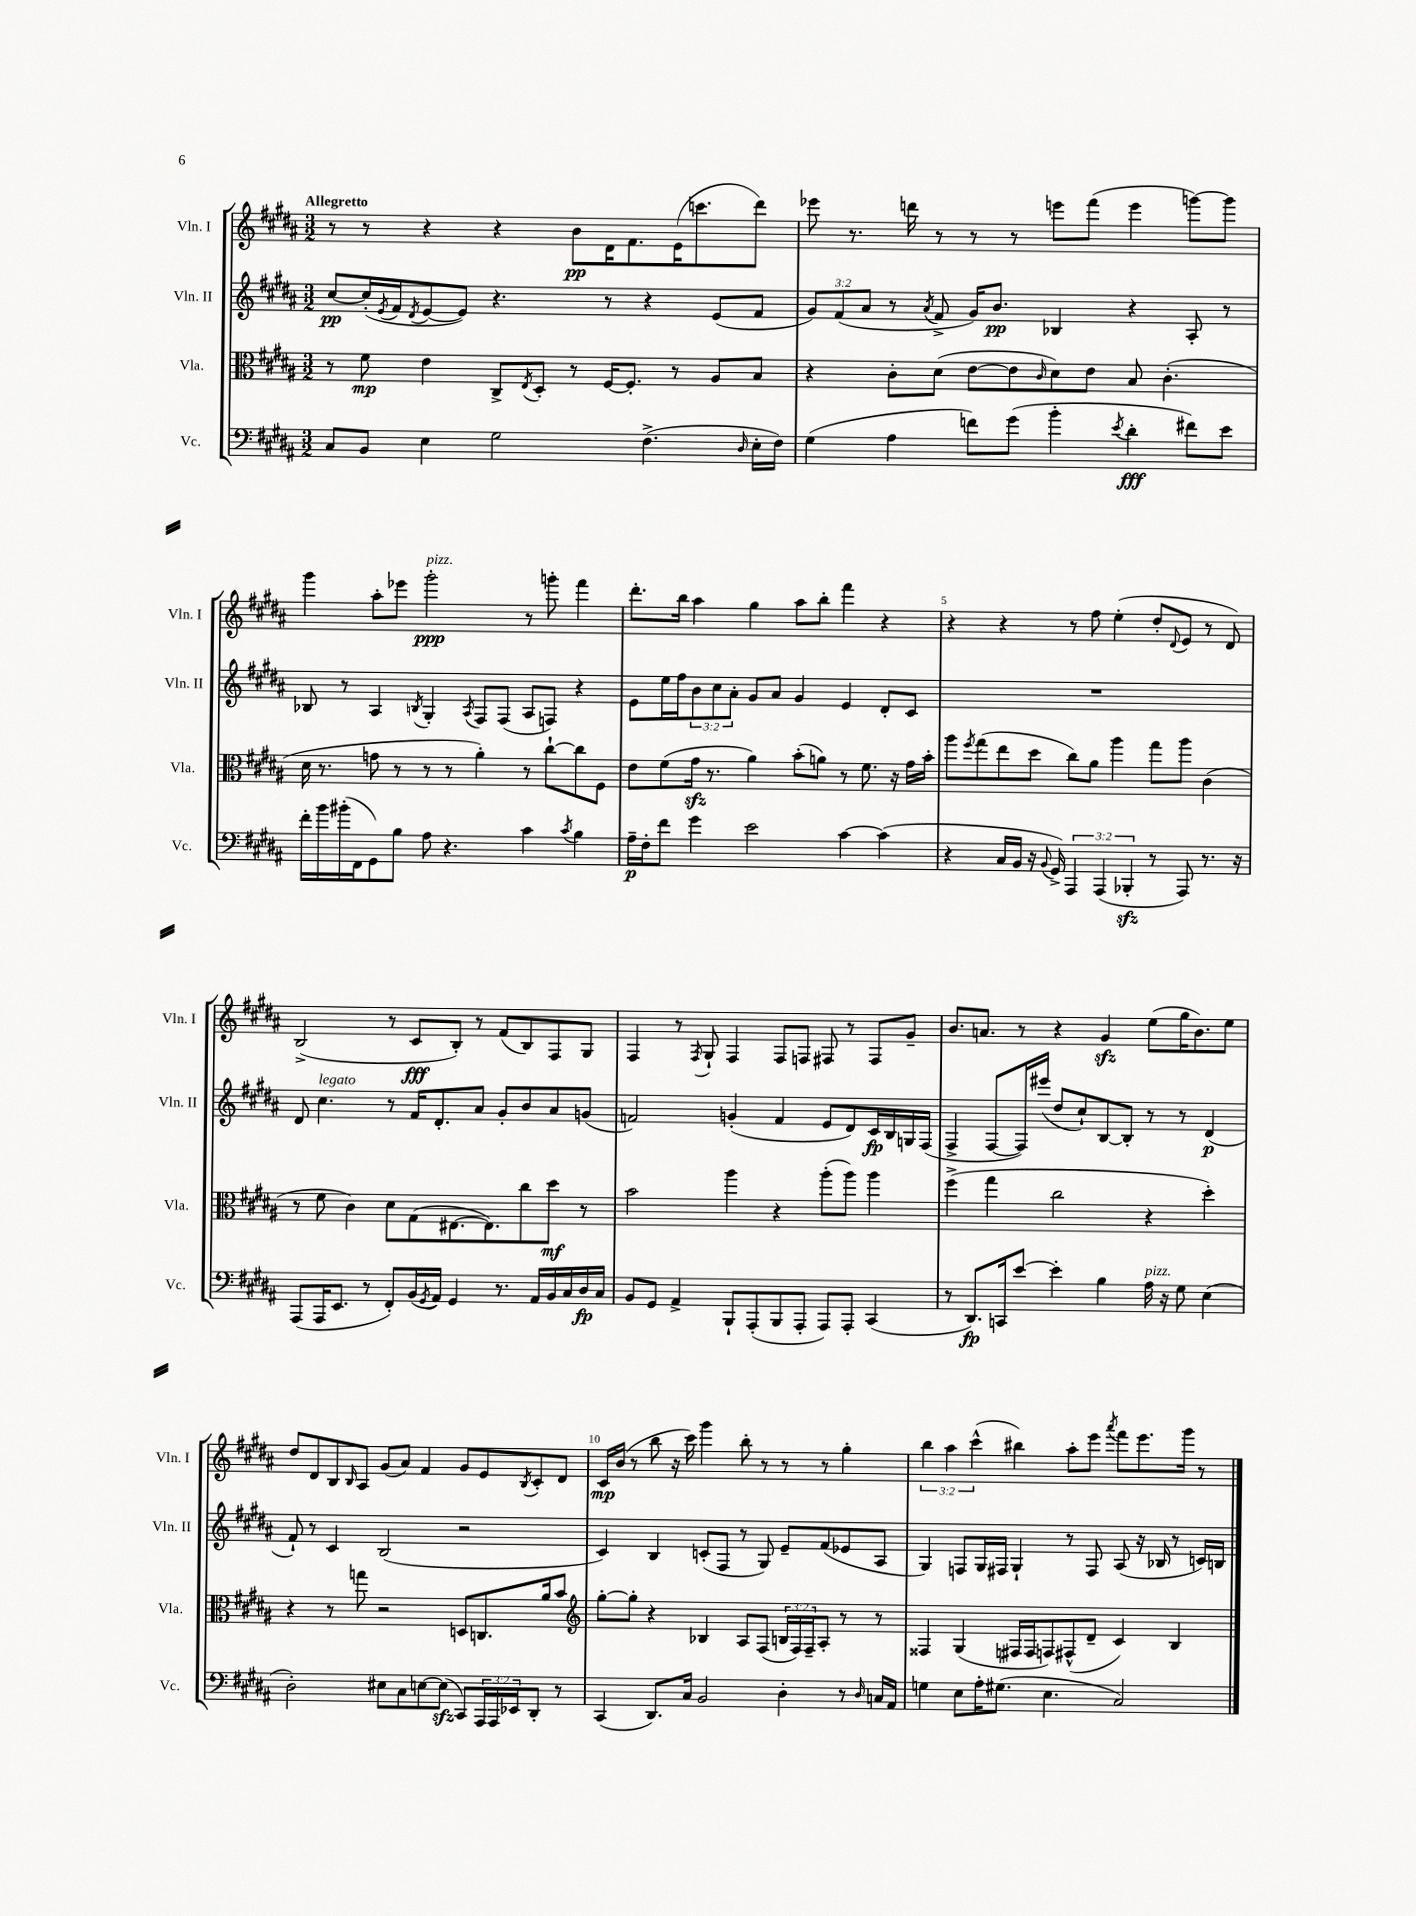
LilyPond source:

<<
\new StaffGroup <<
\new Staff = "s0" \with { instrumentName = "Vln. I" shortInstrumentName = "Vln. I" } {
    \clef treble \key b \major \numericTimeSignature \time 3/2 \override Staff.TupletNumber.text = #tuplet-number::calc-fraction-text \tempo "Allegretto"
    r8 r8 r4 r4 b'8\pp dis'16 fis'8. e'16( c'''8. dis'''8) |
    ees'''8 r8. d'''16 r8 r8 r8 e'''8 fis'''8( e'''4 g'''8~) g'''8 |
    gis'''4 ais''8-. ees'''8 gis'''2-.\ppp^\markup { \italic "pizz." } r8 g'''8-. fis'''4 |
    dis'''8.-. b''16 ais''4 gis''4 ais''8 b''8-. fis'''4 r4 |
    r4 r4 r8 fis''8 e''4-.( dis''8-. \appoggiatura { dis'8 } e'8 r8 dis'8) |
    b2->( r8 cis'8\fff b8-.) r8 fis'8( b8) fis8 gis8 |
    fis4 r8 \acciaccatura { fis8 } gis8-! fis4 fis8 f8 fis8 r8 fis8 gis'8-- |
    b'8. a'8. r8 r4 gis'4\sfz e''8( gis''16 b'8.) e''8 |
    dis''8 dis'8 b8 \grace { b16 } ais8 gis'8( ais'8) fis'4 gis'8 e'8 \acciaccatura { b8 } cis'8-. dis'8 |
    cis'16\mp b'16( r8 b''8 r16 cis'''16) gis'''4 b''8-. r8 r8 r8 gis''4-. |
    \tuplet 3/2 { b''4 ais''4 cis'''4-^( } bis''4) ais''8-. e'''8 \acciaccatura { ais'''8 } fis'''8 e'''8. gis'''16 r8 \bar "|." |
}
\new Staff = "s1" \with { instrumentName = "Vln. II" shortInstrumentName = "Vln. II" } {
    \clef treble \key b \major \numericTimeSignature \time 3/2 \override Staff.TupletNumber.text = #tuplet-number::calc-fraction-text
    cis''8~\pp cis''16-.( \acciaccatura { e'8 } fis'16 \acciaccatura { dis'8 } e'8~ e'8) r4. r8 r4 e'8( fis'8 |
    \tuplet 3/2 { gis'8) fis'8( ais'8 } r8 \acciaccatura { ais'8 } fis'8-> gis'16) b'8.\pp bes4 r4 ais8-. r8 |
    bes8 r8 ais4 \acciaccatura { b8 } gis4-. \acciaccatura { ais8 } fis8 fis8( ais8 f8) r4 |
    e'8 e''16 fis''16 \tuplet 3/2 { b'8 cis''8 ais'8-. } gis'8 ais'8 gis'4 e'4 dis'8-. cis'8 |
    R1. |
    dis'8 cis''4.^\markup { \italic "legato" } r8 fis'16 dis'8.-. ais'8 gis'8-. b'8 ais'8 g'8( |
    f'2) g'4-.( f'4 e'8 dis'8) cis'16\fp b16 g16 fis16( |
    fis4-> fis8~ fis16) eis'''16( dis''8 cis''8-!) b8~ b8-. r8 r8 dis'4\p( |
    fis'8-!) r8 cis'4 b2( r2 |
    cis'4) b4 c'8-.( fis8 r8 gis8) e'8-- fis'8( ees'8 ais8 |
    gis4) f8 gis16 fis16 gis4-! r8 fis8 ais8( r16 bes16 r8 c'16) b16 \bar "|." |
}
\new Staff = "s2" \with { instrumentName = "Vla." shortInstrumentName = "Vla." } {
    \clef alto \key b \major \numericTimeSignature \time 3/2 \override Staff.TupletNumber.text = #tuplet-number::calc-fraction-text
    r8 fis'8\mp e'4 cis8-> \acciaccatura { e8 } dis8-. r8 fis16~ fis8.-. r8 ais8 b8 |
    r4 cis'8-. dis'8( e'8~ e'8 \grace { cis'16 } dis'8) e'8 b8 cis'4.-.( |
    dis'16 r8. g'8 r8 r8 r8 ais'4-.) r8 cis''8~-! cis''8 fis8 |
    e'8 fis'8( gis'16\sfz r8. ais'4) b'8-.( a'8) r8 fis'8. r16 gis'16 b'16-. |
    ais''8 \acciaccatura { fis''8 } gis''8( e''8 dis''8 cis''8) ais'8 ais''4 gis''8 ais''8 cis'4( |
    r8 fis'8 cis'4) dis'8 gis8( eis8.~ eis8.) cis''8 dis''8\mf r8 |
    b'2 ais''4 r4 ais''8-.( ais''8) ais''4 |
    fis''4->( gis''4 cis''2 r4 dis''4-.) |
    r4 r8 g''8 r2 d8 c8. ais'16 b'8 |
    \clef treble gis''8~-. gis''8-. r4 bes4 ais8 fis8( \tuplet 3/2 { b16 fis16) fis16-- } ais8-. r8 r8 |
    fisis4 gis4( fis16 fis16 f8) fis8-^( dis'8-- cis'4) b4 \bar "|." |
}
\new Staff = "s3" \with { instrumentName = "Vc." shortInstrumentName = "Vc." } {
    \clef bass \key b \major \numericTimeSignature \time 3/2 \override Staff.TupletNumber.text = #tuplet-number::calc-fraction-text
    cis8 b,8 e4 gis2 fis4.->( \grace { dis16 } e16-. fis16) |
    gis4( ais4 f'8) gis'8( b'4-. \acciaccatura { e'8 } dis'4-.\fff fis'8) e'8 |
    fis'16-. b'16 bis'16-.( fis,16 gis,8) b8 ais8 r4. cis'4 \acciaccatura { cis'8 } b4 |
    ais16--\p fis16-. fis'8 gis'4 e'2 cis'4~ cis'4( |
    r4 cis16 b,16 r16 \appoggiatura { b,8 } gis,16->) \tuplet 3/2 { ais,,4 ais,,4( bes,,4-.\sfz } r8 ais,,8) r8. r16 |
    ais,,8( ais,,16 e,8. r8 fis,8-.) b,16( \acciaccatura { gis,8 } ais,16) gis,4 r8. ais,16 b,16 cis16 dis16\fp cis16 |
    b,8 gis,8 ais,4-> b,,8-! ais,,8-.( b,,8 ais,,8-. ais,,8) ais,,8-. cis,4( |
    r8 dis,8.\fp) c,16 e'8~ e'4-. b4 ais16^\markup { \italic "pizz." } r16 gis8 e4( |
    dis2-.) eis8 cis8 e8~ e8\sfz( cis,8) \tuplet 3/2 { ais,,16 ais,,16 ees,16 } dis,8-. r8 |
    cis,4( dis,8.) cis16 b,2 dis4-. r8 \grace { dis16 } c16 ais,16 |
    g4 e8 ais16-. gis8.( e4. cis2) \bar "|." |
}
>>
>>
\layout { \context { \Score \override BarNumber.break-visibility = ##(#f #t #t) barNumberVisibility = #(every-nth-bar-number-visible 5) } }
